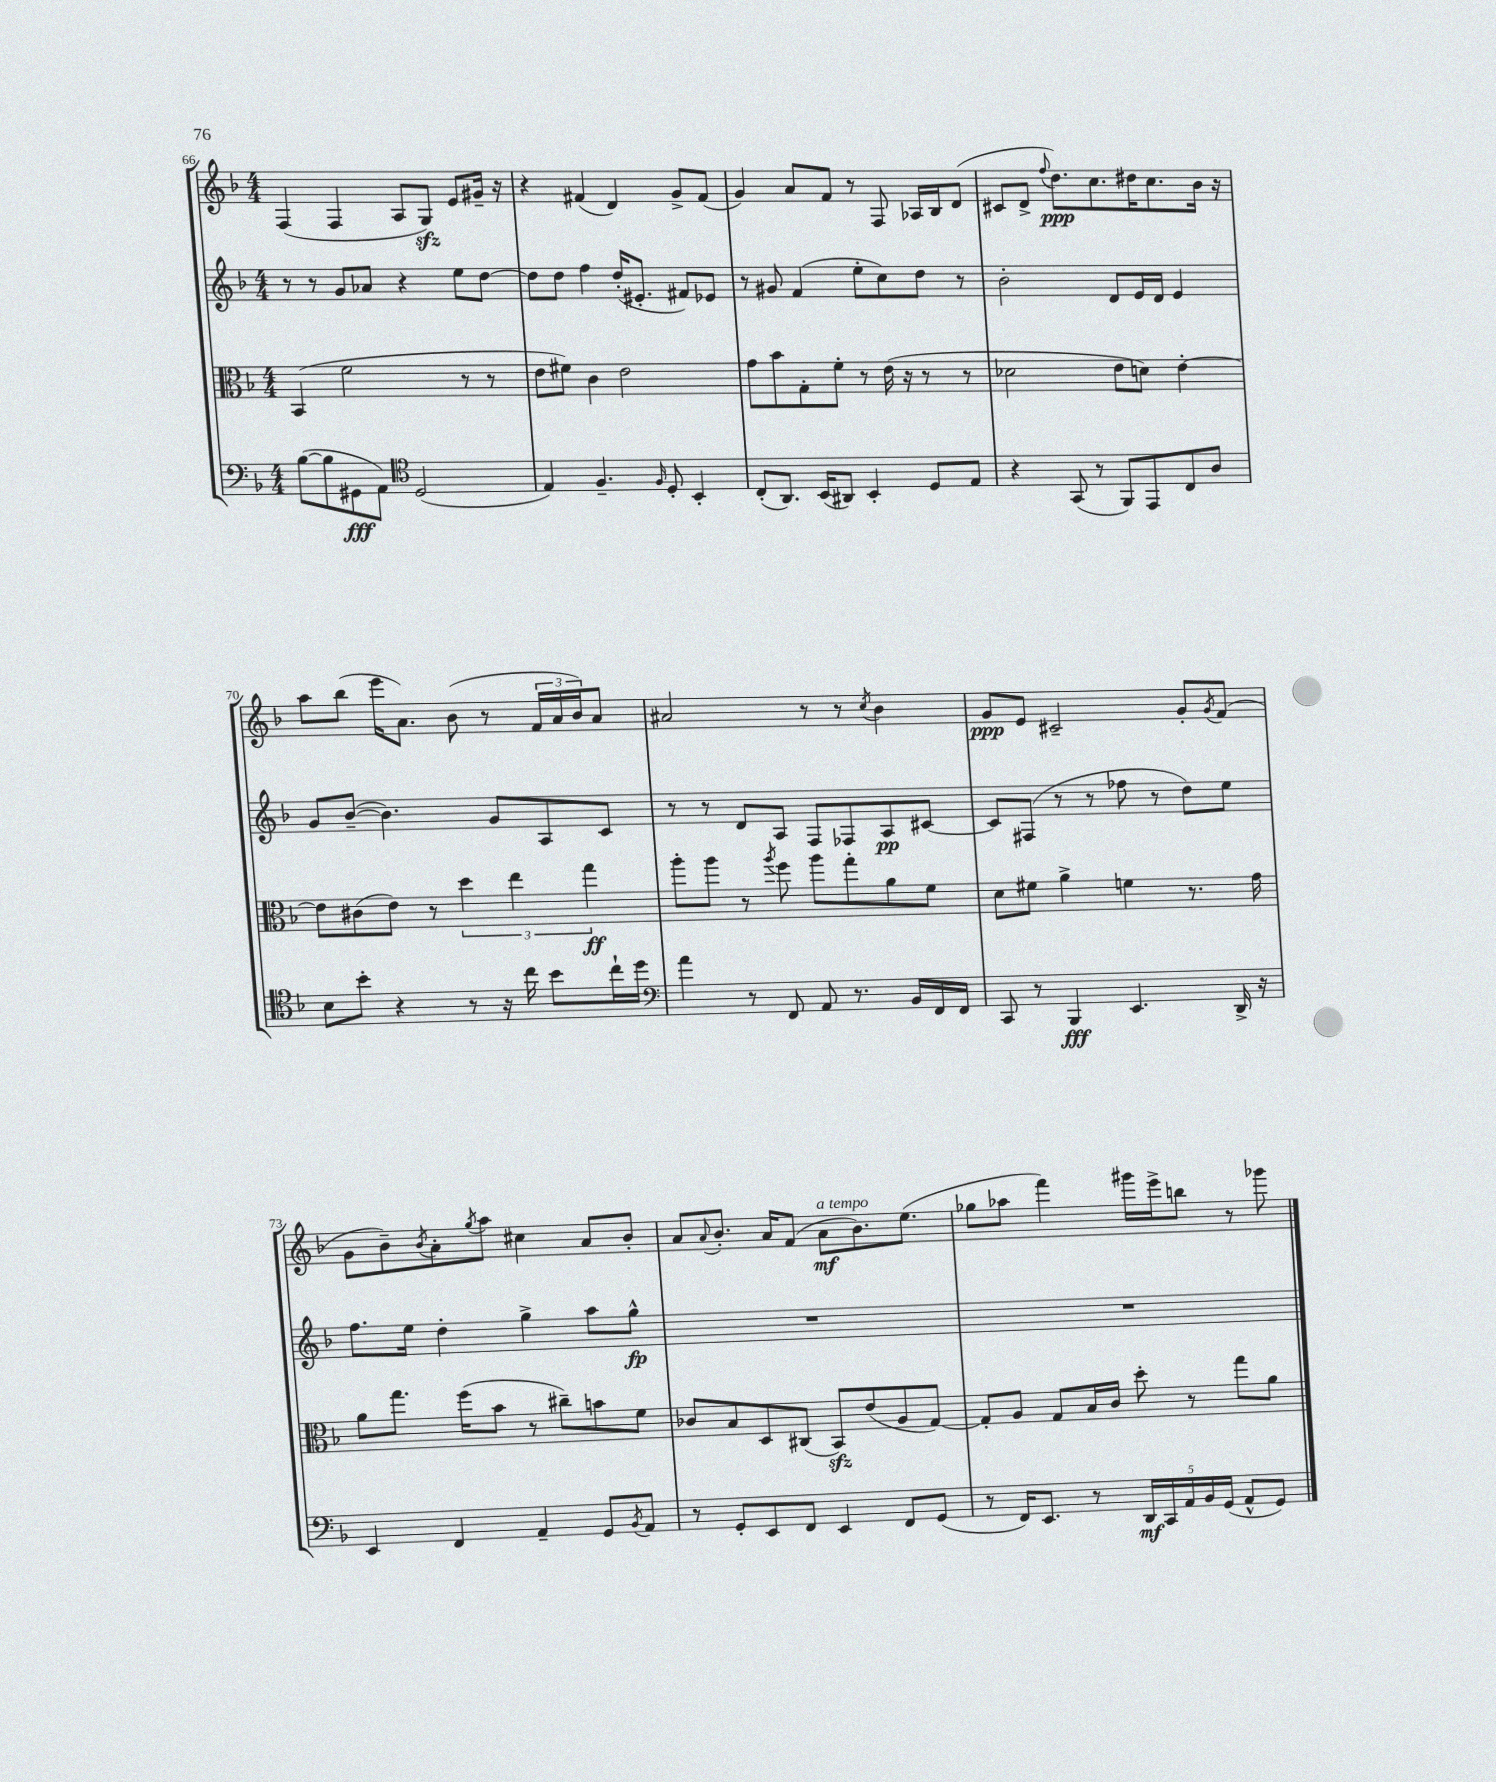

**kern	**kern	**kern	**kern
*staff4	*staff3	*staff2	*staff1
*clefF4	*clefC3	*clefG2	*clefG2
*k[b-]	*k[b-]	*k[b-]	*k[b-]
*M4/4	*M4/4	*M4/4	*M4/4
([8B-	(4BB-	8r	(4F
8B-]	.	8r	.
8GG#	2f	8g	4F
8AA)	.	8a-	.
*clefC4	*	*	*
(2D	.	4r	8A
.	.	.	8G)
.	8r	8ee	8e
.	8r	[8dd	16g#~
.	.	.	16r
=	=	=	=
4E)	8e	8dd]	4r
.	8f#)	8dd	.
4.F~	4c	4ff	(4f#
.	2e	(16dd'	4d)
.	.	8.e#'	.
16qqF	.	.	.
8D'	.	.	.
4BB-'	.	8f#)	8g^
.	.	8e-	(8f#
=	=	=	=
(8C'	8g	8r	4g)
8.AA)	8b-	8g#	.
.	8G'	(4f	8a
(16BB-	.	.	.
8AA#)	8f'	.	8f
4BB-'	8r	8ee'	8r
.	(16e	8cc)	8F
.	16r	.	.
8D	8r	8dd	16A-
.	.	.	16B-
8E	8r	8r	(8d
=	=	=	=
4r	2d-	2b-'	8c#
.	.	.	8d^
.	.	.	8qqff
(8GG	.	.	8.dd)
8r	.	.	.
.	.	.	8.cc
8FF)	8e	8d	.
8EE	8d)	16e	16dd#
.	.	16d	8.cc
8C	[4e'	4e	.
8A	.	.	16b-
.	.	.	16r
=	=	=	=
8B-	8e]	8g	8aa
8b-'	(8c#	([8b-~	(8bb-
4r	8e)	4.b-])	16eee
.	.	.	8.a)
.	8r	.	.
8r	6dd	.	(8b-
16r	.	8g	8r
.	6ee	.	.
16cc	.	.	.
8b-	.	8A	24f
.	.	.	24a
.	6gg	.	24b-)
16cc`	.	8c	8a
16dd	.	.	.
=	=	=	=
*clefF4	*	*	*
4a	8aa'	8r	2a#
.	8aa	8r	.
8r	8r	8d	.
.	8qaa	.	.
8FF	8ff	8A	.
8AA	8aa	8F	8r
8.r	8gg'	8F-	8r
.	.	.	8qcc
.	8a	8A	4b-
16BB-	.	.	.
16FF	8f	[8c#	.
16FF	.	.	.
=	=	=	=
8CC	8d	8c#]	8g
8r	8f#	(8F#	8e
4BBB-	4a^	8r	2c#~
.	.	8r	.
4.EE	4f	8ff-	.
.	.	8r	.
.	8.r	8dd)	8g'
.	.	.	8qg
16DD^	.	8ee	(8f
16r	16g	.	.
=	=	=	=
4EE	8a	8.ff	8g
.	8.gg	.	8b-~)
.	.	16ee	.
.	.	.	8qb-
4FF	.	4dd'	8a'
.	(16ff	.	.
.	.	.	8qgg
.	8b-	.	8aa
4AA~	8r	4gg^	4cc#
.	8cc#~)	.	.
8GG	8b	8aa	8a
8qBB-	.	.	.
8AA	8f	8gg^^	8b-'
=	=	=	=
8r	8c-	1r	8a
.	.	.	8qqa
8GG'	8B-	.	8.b-'
8EE	8D	.	.
.	.	.	16a
8FF	(8C#	.	(8f
4EE	8BB-)	.	8a
.	(8e	.	8.b-)
8FF	8A	.	.
.	.	.	(8.ee
(8GG	[8G)	.	.
=	=	=	=
8r	8G']	1r	8gg-
16FF)	8A	.	8aa-
8.EE	.	.	.
.	8G	.	4fff)
8r	16B-	.	.
.	16c	.	.
20DD	8dd'	.	16ggg#
20CC	.	.	.
.	.	.	16eee^
20AA	.	.	.
.	8r	.	8bb
20BB-	.	.	.
(20GG	.	.	.
8AA^^	8gg	.	8r
8GG)	8a	.	8ggg-
==	==	==	==
*-	*-	*-	*-
